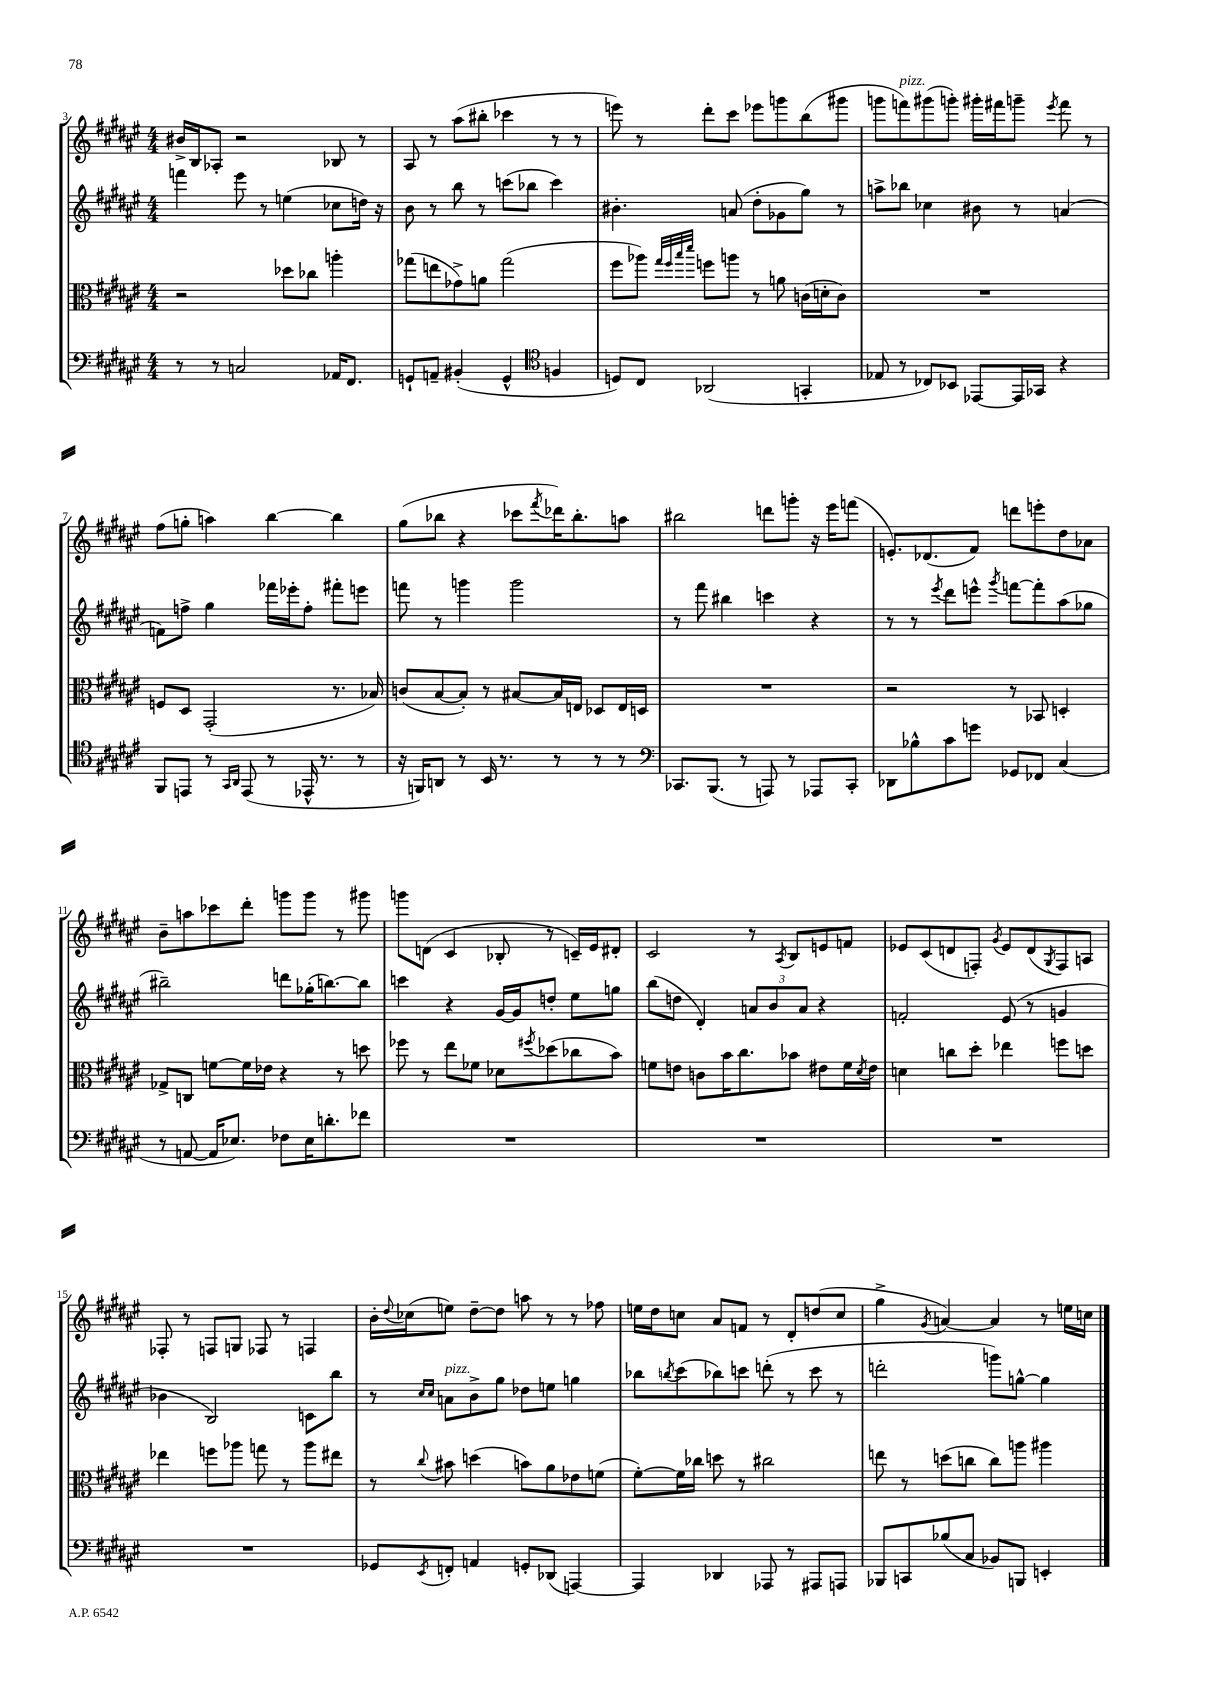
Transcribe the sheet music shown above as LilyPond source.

<<
\new StaffGroup <<
\new Staff = "s0" {
    \clef treble \key fis \major \numericTimeSignature \time 4/4
    bis'16-> b16 aes8-. r2 bes8 r8 |
    ais8 r8 ais''8( bis''8-. ces'''4 r8 r8 |
    e'''8) r8 dis'''8-. cis'''8 ees'''8 g'''8 b''8( gis'''8 |
    g'''8 f'''8^\markup { \italic "pizz." }) gis'''8( g'''8-.) gis'''16-. fis'''16 g'''8-- \acciaccatura { eis'''8 } fis'''8 r8 |
    fis''8( g''8-. a''4) b''4~ b''4 |
    gis''8( bes''8 r4 ces'''8 \acciaccatura { fis'''8 } des'''16) bes''8.-. a''8 |
    bis''2 d'''8 g'''8-. r16 eis'''16 f'''8( |
    e'8.-.) des'8.( fis'8) d'''8 e'''8-. dis''8 aes'8 |
    b'8-- a''8 ces'''8 dis'''8-. g'''8 g'''8 r8 gis'''8 |
    g'''8 d'8( cis'4 bes8-. r8 c'16--) eis'16 dis'8-. |
    cis'2 r8 \acciaccatura { ais8 } b8 e'8 f'8 |
    ees'8 cis'8( d'8 f8-.) \acciaccatura { gis'8 } ees'8 d'8( \acciaccatura { gis8 } f8) a8 |
    fes8-. r8 f8 g8 fes8 r8 f4 |
    b'16-. \appoggiatura { dis''8 } ces''16( e''8) dis''8~-- dis''8 a''8 r8 r8 fes''8 |
    e''16 dis''16 c''8 ais'8 f'8 r8 dis'8-. d''8( c''8 |
    gis''4-> \acciaccatura { gis'8 } a'4~) a'4 r8 e''16 c''16 \bar "|." |
}
\new Staff = "s1" {
    \clef treble \key fis \major \numericTimeSignature \time 4/4
    f'''4 eis'''8 r8 e''4( ces''8 d''16) r16 |
    b'8 r8 b''8 r8 c'''8( bes''8 c'''4) |
    bis'4.-. a'8( dis''8-. ges'8 gis''8) r8 |
    a''8-> bes''8 ces''4 bis'8 r8 a'4( |
    f'8) f''8-> gis''4 fes'''16 ees'''16-. f''8-. fis'''8-. e'''8 |
    f'''8 r8 g'''4 g'''2 |
    r8 fis'''8 bis''4 c'''4 r4 |
    r8 r8 \acciaccatura { eis'''8 } dis'''8 e'''8-^ \acciaccatura { gis'''8 } f'''8~ f'''8-. ais''8( ges''8 |
    bis''2--) d'''8 ges''16-.( b''8.~) b''8 |
    c'''4 r4 gis'16~ gis'16 d''8-. eis''8 g''8 |
    b''8( d''8 dis'4-.) \tuplet 3/2 { a'8 b'8 a'8 } r4 |
    f'2-. eis'8( r8 g'4 |
    bes'4 b2) c'8 b''8 |
    r8 \grace { cis''16 cis''16 } a'8^\markup { \italic "pizz." } b'8-> gis''8 des''8 e''8 g''4 |
    bes''8 \acciaccatura { b''8 } cis'''8( bes''8) c'''8 d'''8-.( r8 c'''8 r8 |
    d'''2-. g'''8) g''8~-^ g''4 \bar "|." |
}
\new Staff = "s2" {
    \clef alto \key fis \major \numericTimeSignature \time 4/4
    r2 des''8 ces''8 a''4-. |
    ges''8( e''8 ges'8->) a'8 ges''2( |
    fis''8 aes''8) \grace { gis''32 fis''32 b''32 dis'''32 } f''8 a''8 r8 a'8 c'16( d'16-. c'8) |
    R1 |
    f8 dis8 gis,2-.( r8. bes16) |
    c'8( b8~ b8-.) r8 bis8~ bis16 e16 des8 e16 d16 |
    R1 |
    r2 r8 bes,8 d4-. |
    ges8-> c8 f'8~ f'16 ees'16 r4 r8 d''8 |
    fes''8 r8 eis''8 fes'8 des'8 \acciaccatura { fis''8 } des''8( ces''8 b'8) |
    f'8 e'8 c'8 b'16 cis''8. bes'8 eis'8 f'16 \acciaccatura { dis'8 } eis'16 |
    d'4 c''8 dis''8-. ees''4 f''8 d''8 |
    ees''4 f''8 aes''8 g''8 r8 aes''8 eis''8 |
    r8 \appoggiatura { cis''8 } bis'8 d''4( b'8) ais'8 ees'8 f'8( |
    fis'8~-.) fis'16 ces''16 d''8 r8 cis''2 |
    e''8 r8 d''8( c''8 c''8) a''8 ais''4 \bar "|." |
}
\new Staff = "s3" {
    \clef bass \key fis \major \numericTimeSignature \time 4/4
    r8 r8 c2 aes,16 fis,8. |
    g,8-! a,8-- bis,4-.( g,4-^ \clef tenor f4 |
    d8) cis8 aes,2( g,4-. |
    ees8 r8 ces8) bes,8 ees,8~ ees,16 ges,16 r4 |
    fis,8 e,8 r8 \grace { gis,16 ais,16 } e,8( r8 ees,16-^ r8. r8 |
    r16 f,16) a,8 r8 b,16 r8. r8 r8 r8 |
    \clef bass ces,8. b,,8.( r8 a,,8) r8 aes,,8 ces,8-. |
    des,8 bes8-^ cis'8 g'8 ges,8 fes,8 cis4( |
    r8 a,8~ a,16 ees8.) fes8 ees16 d'8.-. fes'8 |
    R1 |
    R1 |
    R1 |
    R1 |
    ges,8 \acciaccatura { eis,8 } f,8-. a,4 g,8-. des,8( a,,4~) |
    a,,4 des,4 aes,,8 r8 ais,,8 a,,8 |
    bes,,8 c,8 bes8( cis8 bes,8) b,,8 e,4-. \bar "|." |
}
>>
>>
\layout { \context { \Score currentBarNumber = #3 } }
